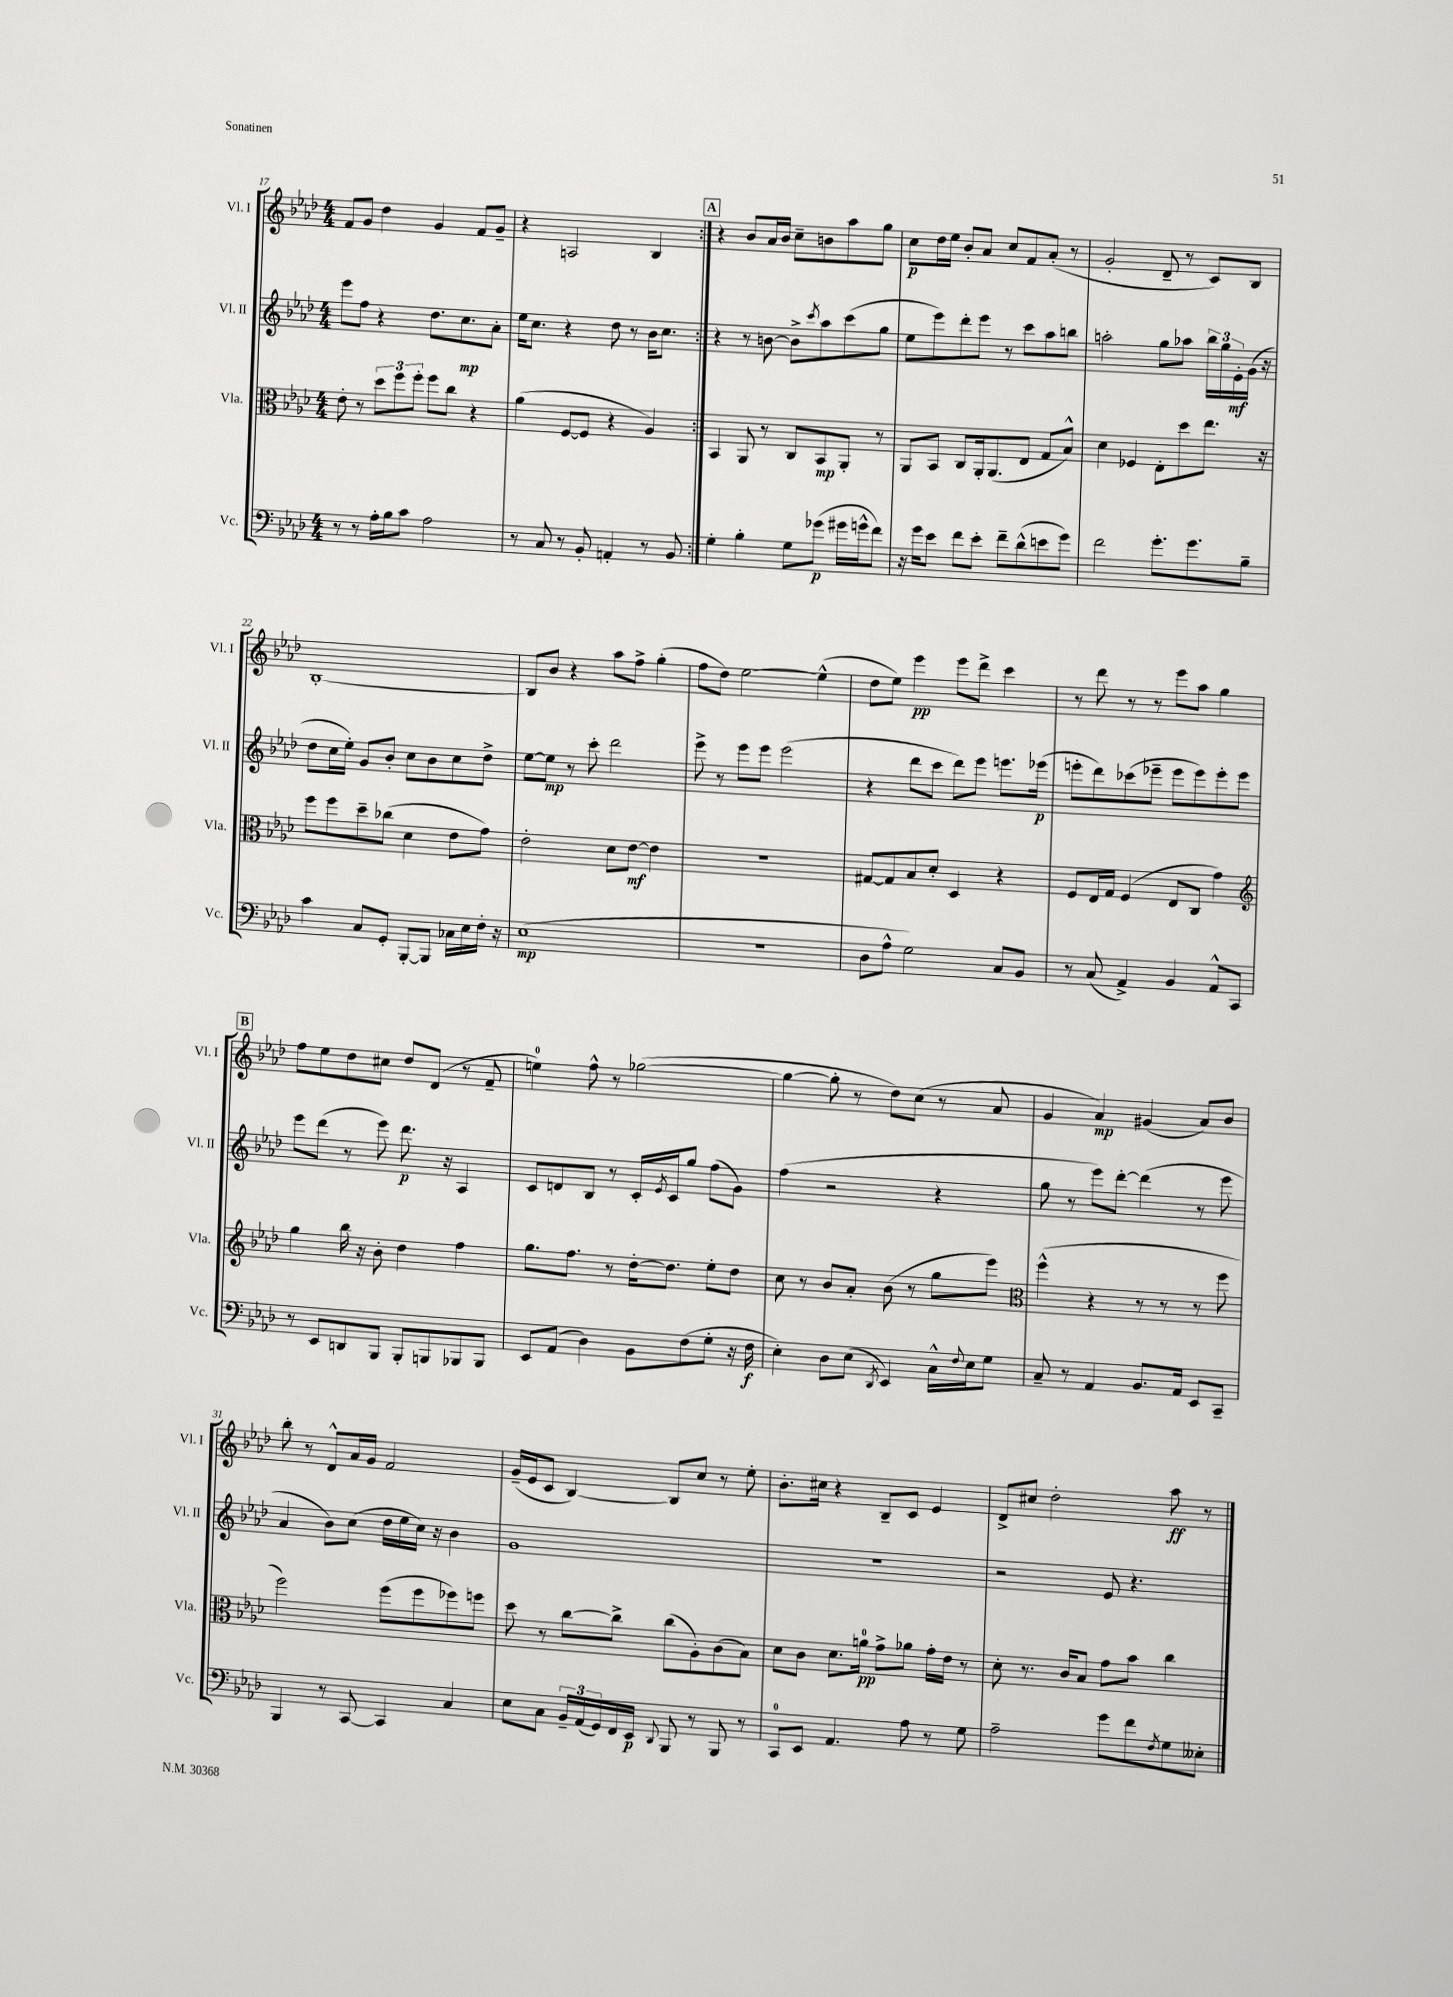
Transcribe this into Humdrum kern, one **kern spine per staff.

**kern	**dynam	**kern	**dynam	**kern	**dynam	**kern	**dynam
*part4	*part4	*part3	*part3	*part2	*part2	*part1	*part1
*staff4	*staff4	*staff3	*staff3	*staff2	*staff2	*staff1	*staff1
*I"Vc.	*	*I"Vla.	*	*I"Vl. II	*	*I"Vl. I	*
*I'Vc.	*	*I'Vla.	*	*I'Vl. II	*	*I'Vl. I	*
*clefF4	*	*clefC3	*	*clefG2	*	*clefG2	*
*k[b-e-a-d-]	*	*k[b-e-a-d-]	*	*k[b-e-a-d-]	*	*k[b-e-a-d-]	*
*M4/4	*	*M4/4	*	*M4/4	*	*M4/4	*
=17	=17	=17	=17	=17	=17	=17	=17
8r	.	8e-'\	.	8eee-\L	.	8f/L	.
8r	.	8r	.	8ff\J	.	8g/J	.
16A-'\LL	.	12dd-\L	.	4r	.	4dd-\	.
16B-\J	.	.	.	.	.	.	.
.	.	12ff\	.	.	.	.	.
8c\J	.	.	.	.	.	.	.
.	.	12ff'\J	.	.	.	.	.
2A-\	.	8ff\L	.	8.dd-\L	.	4g/	.
.	.	8cc\J	.	.	.	.	.
.	.	.	.	8.cc\	mp	.	.
.	.	4r	.	.	.	8f/L	.
.	.	.	.	8a-'\J	.	8g~/J	.
=18	=18	=18	=18	=18	=18	=18	=18
8r	.	(4a-\	.	16ee-\KL	.	4r	.
.	.	.	.	8.cc\J	.	.	.
8C/	.	.	.	.	.	.	.
8r	.	[8F/L	.	4r	.	2An/	.
8BB-'/	.	8F/J]	.	.	.	.	.
4AAn'/	.	4r	.	8dd-\	.	.	.
.	.	.	.	8r	.	.	.
8r	.	4A-/)	.	16b-\KL	.	4B-/	.
.	.	.	.	8.cc\J	.	.	.
8BB-/	.	.	.	.	.	.	.
!!LO:REH:place=s1:t=A
=19:|!	=19:|!	=19:|!	=19:|!	=19:|!	=19:|!	=19:|!	=19:|!
4G'\	.	4BB-/	.	4r	.	4r	.
4B-'\	.	8AA-/	.	8r	.	8b-/L	.
.	.	8r	.	[8bn\	.	16a-/L	.
.	.	.	.	.	.	16b-/JJ	.
8G\L	.	8C/L	.	8b^\L]	.	8cc~\L	.
.	.	.	.	8qccc/	.	.	.
(8g-X\J	p	8BB-/	mp	8aa-\	.	8bn\	.
16g#X\LL	.	8AA-'/J	.	(8ccc\	.	8aa-\	.
16gn^^\J	.	.	.	.	.	.	.
8f\J)	.	8r	.	8gg\J	.	8gg\J	.
=20	=20	=20	=20	=20	=20	=20	=20
16r	.	8AA-/L	.	8ee-\L	.	8cc\L	p
16g\KL	.	.	.	.	.	.	.
8e-\J	.	8BB-/J	.	8eee-\)	.	16dd-\L	.
.	.	.	.	.	.	16ee-\JJ	.
8f\L	.	8C/L	.	8ddd-'\	.	8b-'/L	.
8e-'\J	.	16AA-'/k	.	8eee-\J	.	8a-/J	.
.	.	(8.AA-/	.	.	.	.	.
8f~\L	.	.	.	8r	.	8cc/L	.
(8d-^^\	.	8E-/J	.	8ccc\L	.	8f/	.
8en\	.	8G/L	.	8aa-\	.	(8a-'/J	.
8g\J)	.	8B-^^/J)	.	8bbn\J	.	8r	.
=21	=21	=21	=21	=21	=21	=21	=21
2f\	.	4d-\	.	2aan'\	.	2g'/	.
.	.	4F-X/	.	.	.	.	.
8.g'\L	.	8E-'\L	.	8gg\L	.	8d-~/	.
.	.	8dd-\	.	8aa-X\J	.	8r	.
8.g\	.	.	.	.	.	.	.
.	.	8.ee-\J	.	24bb-\LL	.	8c/L)	.
.	.	.	.	24gg\	.	.	.
.	.	.	.	24e-'\	mf	.	.
8B-~\J	.	.	.	(16g\JJ	.	8B-/J	.
.	.	16r	.	16r	.	.	.
!!LO:LB:g=z
=22	=22	=22	=22	=22	=22	=22	=22
4c\	.	8ff\L	.	8dd-\L	.	[1B-'	.
.	.	8ff\	.	16cc\L	.	.	.
.	.	.	.	16ee-'\JJ)	.	.	.
8C/L	.	8dd-~\	.	8g/L	.	.	.
8GG'/J	.	(8cc-X\J	.	8b-'/J	.	.	.
[8BBB-'/L	.	4d-\	.	8cc\L	.	.	.
8BBB-/J]	.	.	.	8b-\	.	.	.
16C-X\LL	.	8e-\L	.	8cc\	.	.	.
16E-\	.	.	.	.	.	.	.
16F'\JJ	.	8g\J)	.	8dd-^\J	.	.	.
16r	.	.	.	.	.	.	.
=23	=23	=23	=23	=23	=23	=23	=23
(1E-	mp	2e-'\	.	[8ee-\L	.	8B-/L]	.
.	.	.	.	8ee-\J]	mp	8b-/J	.
.	.	.	.	8r	.	4r	.
.	.	.	.	8ccc'\	.	.	.
.	.	8d-\L	.	2ddd-\	.	8aa-\L	.
.	.	[8e-\J	mf	.	.	8ff^\J	.
.	.	4e-\]	.	.	.	(4gg'\	.
=24	=24	=24	=24	=24	=24	=24	=24
1r	.	1r	.	8eee-^\	.	8ff\L	.
.	.	.	.	8r	.	8dd-\J)	.
.	.	.	.	8eee-\L	.	[2ee-\	.
.	.	.	.	8eee-\J	.	.	.
.	.	.	.	(2eee-\	.	.	.
.	.	.	.	.	.	(4ee-^^\]	.
=25	=25	=25	=25	=25	=25	=25	=25
8D-\L	.	[8G#X/L	.	4r	.	8dd-\L	.
8A-^^\J	.	8G#/]	.	.	.	8ee-\J)	.
2G\)	.	8B-/	.	8ddd-\L	.	4eee-\	pp
.	.	8d-'/J	.	8ccc\J	.	.	.
.	.	4D-/	.	8ddd-\L)	.	8eee-\L	.
.	.	.	.	8eee-\J	.	8ddd-^\J	.
8C/L	.	4r	.	8.eeen\L	.	4ccc\	.
8BB-/J	.	.	.	.	.	.	.
.	.	.	.	(16eee-X\Jk	p	.	.
=26	=26	=26	=26	=26	=26	=26	=26
8r	.	8F/L	.	8eeen'\L	.	8r	.
(8C/	.	16E-/L	.	8ddd-\)	.	8ddd-\	.
.	.	16G/JJ	.	.	.	.	.
4AA-^/)	.	(4F/	.	(8ccc-X\	.	8r	.
.	.	.	.	8eee-X~\J	.	8r	.
4BB-/	.	8E-/L	.	8eee-\L	.	8eee-\L	.
.	.	8C/J	.	8eee-\)	.	8aa-\J	.
8AA-^^/L	.	4g\)	.	8eee-'\	.	4gg\	.
8CC/J	.	.	.	8eee-\J	.	.	.
!!LO:LB:g=z
!!LO:REH:place=s1:t=B
=27	=27	=27	=27	=27	=27	=27	=27
*	*	*clefG2	*	*	*	*	*
8r	.	4gg\	.	8eee-\L	.	8ff\L	.
8EE-/L	.	.	.	(8ddd-\J	.	8ee-\	.
8DDn/	.	16bb-\	.	8r	.	8dd-\	.
.	.	16r	.	.	.	.	.
8BBB-/J	.	8b-'\	.	8eee-\)	.	8cc#X\J	.
8BBB-'/L	.	4dd-\	.	8.ddd-\	p	8dd-/L	.
8BBBn/	.	.	.	.	.	(8d-/J	.
.	.	.	.	16r	.	.	.
8BBB-X/	.	4ff\	.	4A-/	.	8r	.
8BBB-/J	.	.	.	.	.	8f~/	.
=28	=28	=28	=28	=28	=28	=28	=28
8EE-/L	.	8.gg\L	.	8c/L	.	4een\)	.
(8AA-/J	.	.	.	8dn/	.	.	.
.	.	8.ff\J	.	.	.	.	.
4D-\)	.	.	.	8B-/J	.	8ff^^\	.
.	.	8r	.	8r	.	8r	.
8BB-\L	.	[16dd-'\KL	.	16c'/LL	.	([2gg-X\	.
.	.	.	.	8qe-/	.	.	.
.	.	8.dd-\J]	.	16c/J	.	.	.
(8F\	.	.	.	8gg/J	.	.	.
8G'\J	.	8ee-'\L	.	(8ff\L	.	.	.
16r	.	8dd-\J	.	8g\J)	.	.	.
16F\	f	.	.	.	.	.	.
=29	=29	=29	=29	=29	=29	=29	=29
4E-'\)	.	8cc\	.	(4ff\	.	4gg-\_	.
.	.	8r	.	.	.	.	.
8D-\L	.	8b-/L	.	2r	.	8gg-'\]	.
(8E-\J	.	8a-'/J	.	.	.	8r	.
8qDD-/	.	.	.	.	.	.	.
4EE-/)	.	(8b-\	.	.	.	8dd-\L)	.
.	.	8r	.	.	.	(8cc\J	.
16C^^\LL	.	8gg\L	.	4r	.	8r	.
8qqF/	.	.	.	.	.	.	.
16E-\J	.	.	.	.	.	.	.
8G\J	.	8eee-\J)	.	.	.	8a-/	.
=30	=30	=30	=30	=30	=30	=30	=30
*	*	*clefC3	*	*	*	*	*
8C~/	.	(4ff^^\	.	8gg\	.	4g/	.
8r	.	.	.	8r	.	.	.
4AA-/	.	4r	.	8eee-\L)	.	4a-/)	mp
.	.	.	.	[8ddd-'\J	.	.	.
8.BB-/L	.	8r	.	(4ddd-\]	.	(4g#X/	.
.	.	8r	.	.	.	.	.
16AA-/Jk	.	.	.	.	.	.	.
8EE-/L	.	8r	.	8r	.	8a-/L)	.
8CC~/J	.	8ff\	.	8eee-\	.	8b-/J	.
!!LO:LB:g=z
=31	=31	=31	=31	=31	=31	=31	=31
4BBB-/	.	2ff\)	.	4a-/	.	8bb-'\	.
.	.	.	.	.	.	8r	.
8r	.	.	.	8b-\L)	.	8d-^^/L	.
[8CC/	.	.	.	(8cc\J	.	16a-/L	.
.	.	.	.	.	.	16g/JJ	.
4CC/]	.	(8ff\L	.	16dd-\LL	.	2f/	.
.	.	.	.	16ee-\	.	.	.
.	.	8ff\	.	16cc\JJ)	.	.	.
.	.	.	.	16r	.	.	.
4C/	.	8ff-X\)	.	4b-\	.	.	.
.	.	8ffn\J	.	.	.	.	.
=32	=32	=32	=32	=32	=32	=32	=32
8E-\L	.	8dd-\	.	1g	.	(16g~/LL	.
.	.	.	.	.	.	16e-/J	.
8C\J	.	8r	.	.	.	8c/J	.
24BB-~/LL	.	[8cc\L	.	.	.	[4B-/)	.
(24AA-/	.	.	.	.	.	.	.
24GG/)	.	.	.	.	.	.	.
16FF/	.	8cc^\J]	.	.	.	.	.
16EE-/JJ	p	.	.	.	.	.	.
8qqDD-/	.	.	.	.	.	.	.
8BBB-/	.	(8cc\L	.	.	.	8B-/L]	.
8r	.	8A-'\)	.	.	.	8cc/J	.
8BBB-/	.	(8c\	.	.	.	8r	.
8r	.	8B-\J)	.	.	.	8ee-'\	.
=33	=33	=33	=33	=33	=33	=33	=33
8CC/L	.	8d-\L	.	1r	.	8.b-'\L	.
8EE-/J	.	8c\J	.	.	.	.	.
.	.	.	.	.	.	16cc#X\Jk	.
4.AA-/	.	8.d-\L	.	.	.	4r	.
.	.	16an\Jk	pp	.	.	.	.
.	.	8g^\L	.	.	.	8B-~/L	.
8A-\	.	8a-X\J	.	.	.	8c/J	.
8r	.	16g'\LL	.	.	.	4e-/	.
.	.	16e-\JJ	.	.	.	.	.
8G\	.	8r	.	.	.	.	.
=34	=34	=34	=34	=34	=34	=34	=34
2A-~\	.	8d-'\	.	2r	.	8d-^/L	.
.	.	8.r	.	.	.	8cc#X/J	.
.	.	.	.	.	.	2dd-'\	.
.	.	16c/KL	.	.	.	.	.
.	.	8B-/J	.	.	.	.	.
8g\L	.	8g\L	.	8e-/	.	.	.
8f\	.	8b-\J	.	4.r	.	.	.
8qF/	.	.	.	.	.	.	.
8G\	.	4cc\	.	.	.	8aa-\	ff
8E--X'\J	.	.	.	.	.	8r	.
==	==	==	==	==	==	==	==
*-	*-	*-	*-	*-	*-	*-	*-
